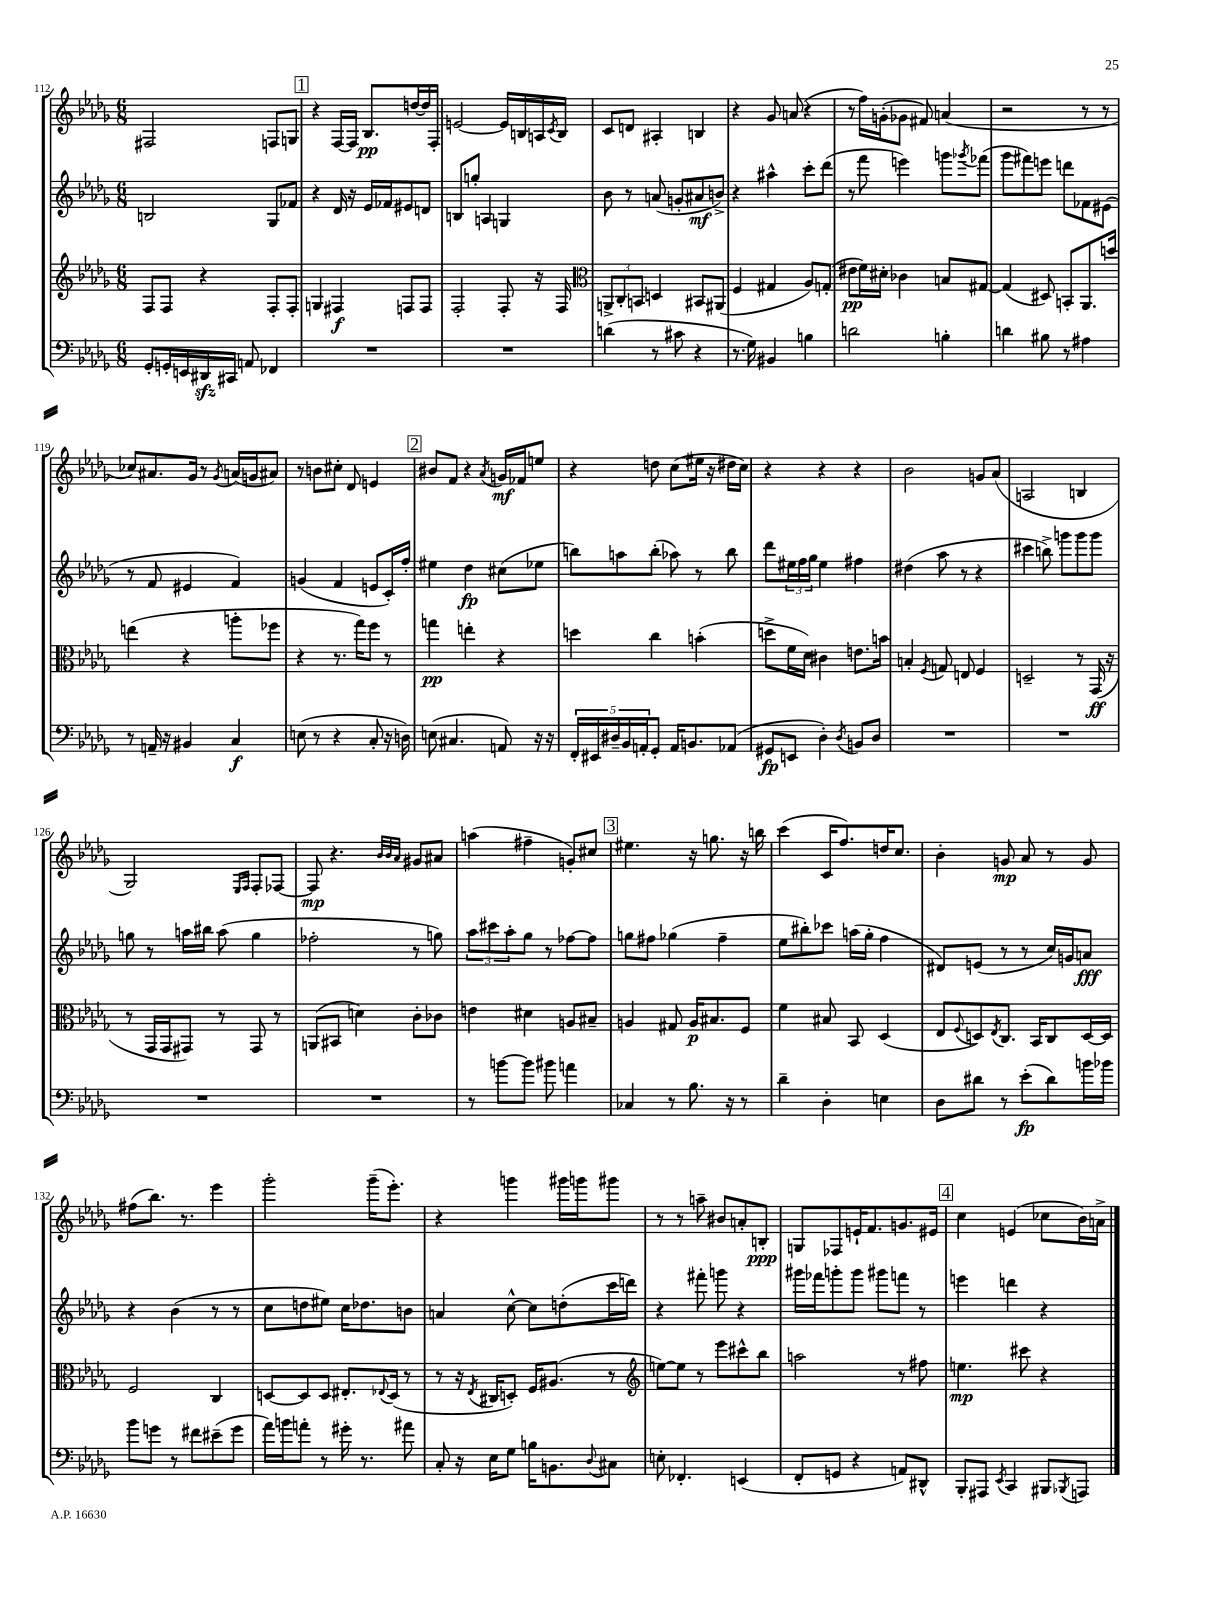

**kern	**dynam	**kern	**dynam	**kern	**dynam	**kern	**dynam
*part4	*part4	*part3	*part3	*part2	*part2	*part1	*part1
*staff4	*staff4	*staff3	*staff3	*staff2	*staff2	*staff1	*staff1
*clefF4	*	*clefG2	*	*clefG2	*	*clefG2	*
*k[b-e-a-d-g-]	*	*k[b-e-a-d-g-]	*	*k[b-e-a-d-g-]	*	*k[b-e-a-d-g-]	*
*M6/8	*	*M6/8	*	*M6/8	*	*M6/8	*
=112	=112	=112	=112	=112	=112	=112	=112
8GG-'/L	.	8F/L	.	2Bn/	.	2F#X/	.
16GGn'/L	.	8F/J	.	.	.	.	.
16EEn/	.	.	.	.	.	.	.
16DD#Xzz/	.	4r	.	.	.	.	.
16CC#X/JJ	.	.	.	.	.	.	.
8AAn/	.	.	.	.	.	.	.
4FF-X/	.	8F'/L	.	8G-/L	.	8Fn/L	.
.	.	8F'/J	.	8f-X/J	.	8Gn/J	.
!!LO:REH:place=s1:t=1
=113	=113	=113	=113	=113	=113	=113	=113
2.r	.	4Gn/	.	4r	.	4r	.
.	.	4F#X/	f	16d-/	.	[16F/LL	.
.	.	.	.	16r	.	16F/JJ]	.
.	.	.	.	16e-/LL	.	8.B-/L	pp
.	.	.	.	16f-X/J	.	.	.
.	.	8Fn/L	.	8e#X/	.	.	.
.	.	.	.	.	.	[16ddn/L	.
.	.	8F/J	.	8dn/J	.	16dd/]	.
.	.	.	.	.	.	16F'/JJ	.
=114	=114	=114	=114	=114	=114	=114	=114
2.r	.	2F'/	.	8Bn/L	.	[2en/	.
.	.	.	.	8ggn'/J	.	.	.
.	.	.	.	4An/	.	.	.
.	.	8F'/	.	4Gn/	.	16e/LL]	.
.	.	.	.	.	.	16Bn/	.
.	.	16r	.	.	.	16An/	.
.	.	.	.	.	.	8qc/	.
.	.	16F/	.	.	.	16B/JJ	.
=115	=115	=115	=115	=115	=115	=115	=115
*	*	*clefC3	*	*	*	*	*
(4dn\	.	12AAn^/L	.	8b-\	.	8c/L	.
.	.	12C'/	.	.	.	.	.
.	.	.	.	8r	.	8dn/J	.
.	.	12BBn/J	.	.	.	.	.
8r	.	4Dn/	.	(8an/	.	4A#X'/	.
8c#X\	.	.	.	8gn'/L	.	.	.
4r	.	8BB#X/L	.	8a#X/	mf	4Bn/	.
.	.	(8AA#X/J	.	8bn^/J)	.	.	.
=116	=116	=116	=116	=116	=116	=116	=116
8.r	.	4F/	.	4r	.	4r	.
16G-\)	.	.	.	.	.	.	.
4BB#X/	.	4G#X/	.	4aa#X^^\	.	8g-/	.
.	.	.	.	.	.	(8an/	.
4Bn\	.	8A-/L)	.	8ccc'\L	.	4r	.
.	.	(8Gn'/J	.	(8ddd-\J	.	.	.
=117	=117	=117	=117	=117	=117	=117	=117
2dn\	.	8e#X\L	pp	8r	.	8r	.
.	.	16f\L)	.	8fff\	.	16ff\LL)	.
.	.	16d#X'\JJ	.	.	.	(16gn'\J	.
.	.	4c-X\	.	4eeen\)	.	8g-X\J	.
.	.	.	.	.	.	8f#X/)	.
4Bn'\	.	8Bn/L	.	8gggn\L	.	(4an/	.
.	.	.	.	8qggg-X/	.	.	.
.	.	[8G#X/J	.	(8fff-X\J	.	.	.
=118	=118	=118	=118	=118	=118	=118	=118
4dn\	.	(4G#/]	.	8ggg-\L	.	2r	.
.	.	.	.	8fff#X\)	.	.	.
8B#X\	.	8D#X/)	.	8eeen\J	.	.	.
8r	.	8BBn'/L	.	8dddn\L	.	.	.
4A#X\	.	8.AA-/	.	8f-X\	.	8r	.
.	.	.	.	(8e#X\J	.	8r	.
.	.	16ddn/Jk	.	.	.	.	.
!!LO:LB:g=z
=119	=119	=119	=119	=119	=119	=119	=119
8r	.	(4een\	.	8r	.	8cc-X/L)	.
16AAn~/	.	.	.	8f/	.	8.a#X/	.
16r	.	.	.	.	.	.	.
4BB#X/	.	4r	.	4e#X/	.	.	.
.	.	.	.	.	.	16g-/Jk	.
.	.	.	.	.	.	8r	.
.	.	.	.	.	.	8qg-/	.
4C/	f	8aan'\L	.	4f/)	.	(16an/LL	.
.	.	.	.	.	.	16gn/J	.
.	.	8ff-X\J	.	.	.	8a#X/J)	.
=120	=120	=120	=120	=120	=120	=120	=120
(8En\	.	4r	.	(4gn/	.	8r	.
8r	.	.	.	.	.	8bn\L	.
4r	.	8.r	.	4f/	.	8cc#X'\J	.
.	.	.	.	.	.	8d-/	.
.	.	16gg-\KL)	.	.	.	.	.
8C'/	.	8ff\J	.	8en/L	.	4en/	.
16r	.	8r	.	16c'/L)	.	.	.
16Dn\)	.	.	.	16ff'/JJ	.	.	.
!!LO:REH:place=s1:t=2
=121	=121	=121	=121	=121	=121	=121	=121
(8En\	.	4ggn\	pp	4ee#X\	.	8b#X/L	.
4.C#X/	.	.	.	.	.	8f/J	.
.	.	4een'\	.	4dd-\	fp	4r	.
.	.	.	.	.	.	8qa-/	.
8AAn/)	.	4r	.	(8cc#X\L	.	16gn/LL	mf
.	.	.	.	.	.	16f-X/J	.
16r	.	.	.	8ee-X\J	.	8een/J	.
16r	.	.	.	.	.	.	.
=122	=122	=122	=122	=122	=122	=122	=122
20FF'/LL	.	4ddn\	.	8bbn\L)	.	4r	.
20EE#X/	.	.	.	.	.	.	.
20D#X~/	.	.	.	.	.	.	.
.	.	.	.	8aan\	.	.	.
20BB-/	.	.	.	.	.	.	.
20AAn'/J	.	.	.	.	.	.	.
8GG-'/J	.	4cc\	.	(8bb'\J	.	8ddn\	.
16AA/KL	.	.	.	8aa-X\)	.	(8cc\L	.
8.BBn/	.	.	.	.	.	.	.
.	.	(4bn'\	.	8r	.	16ee#X\Jk	.
.	.	.	.	.	.	16r	.
(8AA-X/J	.	.	.	8bb\	.	16dd#X\LL	.
.	.	.	.	.	.	16cc\JJ)	.
=123	=123	=123	=123	=123	=123	=123	=123
8GG#X/L	fp	8ddn^\L	.	8ddd-\L	.	4r	.
8EEn/J	.	16f\L	.	24ee#X\L	.	.	.
.	.	.	.	24ff\	.	.	.
.	.	16d-\JJ)	.	.	.	.	.
.	.	.	.	24gg-\JJ	.	.	.
4D-'\)	.	4c#X\	.	4ee#\	.	4r	.
8qD-/	.	.	.	.	.	.	.
8BBn/L	.	8.en\L	.	4ff#X\	.	4r	.
8D-/J	.	.	.	.	.	.	.
.	.	16bn\Jk	.	.	.	.	.
=124	=124	=124	=124	=124	=124	=124	=124
2.r	.	4Bn'/	.	(4dd#X\	.	2b-\	.
.	.	8qF/	.	.	.	.	.
.	.	8Gn/	.	8aa-\	.	.	.
.	.	8En/	.	8r	.	.	.
.	.	4F/	.	4r	.	8gn/L	.
.	.	.	.	.	.	(8a-/J	.
=125	=125	=125	=125	=125	=125	=125	=125
2.r	.	2Dn~/	.	4ccc#X\	.	2An/	.
.	.	.	.	8bbn^\)	.	.	.
.	.	.	.	8gggn\L	.	.	.
.	.	8r	.	8ggg\	.	4Bn/	.
.	.	(16GG-/	ff	8ggg\J	.	.	.
.	.	16r	.	.	.	.	.
!!LO:LB:g=z
=126	=126	=126	=126	=126	=126	=126	=126
2.r	.	8r	.	8ggn\	.	2G-/)	.
.	.	16GG-/LL	.	8r	.	.	.
.	.	16GG-/J	.	.	.	.	.
.	.	8GG#X/J)	.	16aan\LL	.	.	.
.	.	.	.	16bb#X\JJ	.	.	.
.	.	8r	.	(8aa\	.	.	.
.	.	.	.	.	.	16qqE-/LL	.
.	.	.	.	.	.	16qqF/JJ	.
.	.	8GG#/	.	4gg\	.	8F'/L	.
.	.	8r	.	.	.	[8F-X/J	.
=127	=127	=127	=127	=127	=127	=127	=127
2.r	.	(8AAn/L	.	2ff-X'\	.	8F-/]	mp
.	.	8BB#X/J	.	.	.	4.r	.
.	.	4dn\)	.	.	.	.	.
.	.	.	.	.	.	32qqb-/LLL	.
.	.	.	.	.	.	32qqb-/	.
.	.	.	.	.	.	32qqa-/JJJ	.
.	.	8c'\L	.	8r	.	8g#X/L	.
.	.	8c-X\J	.	8ggn\)	.	8a#X/J	.
=128	=128	=128	=128	=128	=128	=128	=128
8r	.	4en\	.	12aa-\L	.	(4aan\	.
.	.	.	.	12ccc#X\	.	.	.
[8bn\L	.	.	.	.	.	.	.
.	.	.	.	12aa-'\	.	.	.
8b\J]	.	4d#X\	.	8gg-\J	.	4ff#X~\	.
8b#X\	.	.	.	8r	.	.	.
4an\	.	8An/L	.	[8ff-X\L	.	8gn'/L)	.
.	.	8B#X~/J	.	8ff-\J]	.	8cc#X/J	.
!!LO:REH:place=s1:t=3
=129	=129	=129	=129	=129	=129	=129	=129
4C-X/	.	4An/	.	8ggn\L	.	4.ee#X\	.
.	.	.	.	8ff#X\J	.	.	.
8r	.	8G#X/	.	(4gg-X\	.	.	.
8.B-\	.	16A/KL	p	.	.	16r	.
.	.	8.B#X/	.	.	.	8.ggn\	.
.	.	.	.	4ff#~\	.	.	.
16r	.	.	.	.	.	.	.
8r	.	8F/J	.	.	.	16r	.
.	.	.	.	.	.	16bbn\	.
=130	=130	=130	=130	=130	=130	=130	=130
4d-~\	.	4f\	.	8ee-\L	.	(4ccc\	.
.	.	.	.	8bb#X'\)	.	.	.
4D-'\	.	8B#X/	.	8ccc-X\J	.	16c/KL	.
.	.	.	.	.	.	8.ff/)	.
.	.	8BB-/	.	(16aan\LL	.	.	.
.	.	.	.	16gg-'\JJ	.	.	.
4En\	.	(4D-/	.	4ff\	.	16ddn/K	.
.	.	.	.	.	.	8.cc/J	.
=131	=131	=131	=131	=131	=131	=131	=131
8D-\L	.	8E-/L	.	8d#X/L)	.	4b-'\	.
.	.	8qqF/	.	.	.	.	.
8d#X\J	.	8Dn/)	.	(8en/J	.	.	.
.	.	8qE-/	.	.	.	.	.
8r	.	8.C/J	.	8r	.	8gn/	mp
(8e-'\L	fp	.	.	8r	.	8a-/	.
.	.	16BB-/KL	.	.	.	.	.
8d#\)	.	8C/	.	16cc/LL)	.	8r	.
.	.	.	.	16gn/J	.	.	.
16bn\L	.	[16D/L	.	8an/J	fff	8g/	.
16b-X\JJ	.	16D/JJ]	.	.	.	.	.
!!LO:LB:g=z
=132	=132	=132	=132	=132	=132	=132	=132
8b-\L	.	2F/	.	4r	.	(8ff#X\L	.
8gn\J	.	.	.	.	.	8.bb-\J)	.
8r	.	.	.	(4b-\	.	.	.
.	.	.	.	.	.	8.r	.
8f#X\L	.	.	.	.	.	.	.
(8e#X~\	.	4C/	.	8r	.	4eee-\	.
8g\J	.	.	.	8r	.	.	.
=133	=133	=133	=133	=133	=133	=133	=133
16a-\LL)	.	[8Dn/L	.	8cc\L	.	2ggg-'\	.
16bn\J	.	.	.	.	.	.	.
8an'\J	.	8D/]	.	8ddn\	.	.	.
8r	.	8D/J	.	8ee#X\J)	.	.	.
16g#X'\	.	8.E#X'/L	.	16cc\KL	.	.	.
8.r	.	.	.	8.dd-X\	.	.	.
.	.	.	.	.	.	(16ggg-~\KL	.
.	.	8qqE-X/	.	.	.	.	.
.	.	(16D/Jk	.	.	.	8.eee-'\J)	.
8a#X\	.	8r	.	8bn\J	.	.	.
=134	=134	=134	=134	=134	=134	=134	=134
8C'/	.	8r	.	4an/	.	4r	.
16r	.	16r	.	.	.	.	.
.	.	8qE-/	.	.	.	.	.
16E-\KL	.	16C#X/KL	.	.	.	.	.
8G-\J	.	8Dn'/J)	.	[8cc^^\	.	4gggn\	.
16Bn\KL	.	16F/KL	.	8cc\L]	.	.	.
8.BBn\	.	(8.A#X/J	.	.	.	.	.
.	.	.	.	(8ddn'\	.	16ggg#X\LL	.
.	.	.	.	.	.	16gggn\J	.
8qqD-/	.	.	.	.	.	.	.
8C#X\J	.	8r	.	16ccc\L	.	8ggg#X\J	.
.	.	.	.	16dddn\JJ)	.	.	.
=135	=135	=135	=135	=135	=135	=135	=135
*	*	*clefG2	*	*	*	*	*
8En'\	.	[8een\L)	.	4r	.	8r	.
4.FF-X'/	.	8ee\J]	.	.	.	8r	.
.	.	8r	.	8fff#X'\	.	8aan~\	.
.	.	8eee-\L	.	8gggn\	.	8b#X/L	.
(4EEn/	.	8ccc#X^^\	.	4r	.	8an'/	.
.	.	8bb-\J	.	.	.	8Bn'/J	ppp
=136	=136	=136	=136	=136	=136	=136	=136
8FF'/L	.	2aan\	.	16ggg#X\LL	.	8Gn/L	.
.	.	.	.	16fff-X\J	.	.	.
8GGn/J	.	.	.	8gggn'\	.	8F-X/	.
4r	.	.	.	8ggg\J	.	16en`/K	.
.	.	.	.	.	.	8.f/	.
.	.	.	.	8ggg#X\L	.	.	.
8AAn/L)	.	8r	.	8fffn\J	.	8.gn/	.
8DD#X^^/J	.	8ff#X\	.	8r	.	.	.
.	.	.	.	.	.	16e#X/Jk	.
!!LO:REH:place=s1:t=4
=137	=137	=137	=137	=137	=137	=137	=137
8BBB-'/L	.	4.een\	mp	4eeen\	.	4cc\	.
8AAA#X/J	.	.	.	.	.	.	.
8qEE-/	.	.	.	.	.	.	.
4CC/	.	.	.	4dddn\	.	(4en/	.
.	.	8ccc#X\	.	.	.	.	.
8BBB#X/L	.	4r	.	4r	.	8cc-X\L	.
8qBBB-X/	.	.	.	.	.	.	.
8AAAn/J	.	.	.	.	.	16b-\L)	.
.	.	.	.	.	.	16an^\JJ	.
==	==	==	==	==	==	==	==
*-	*-	*-	*-	*-	*-	*-	*-
